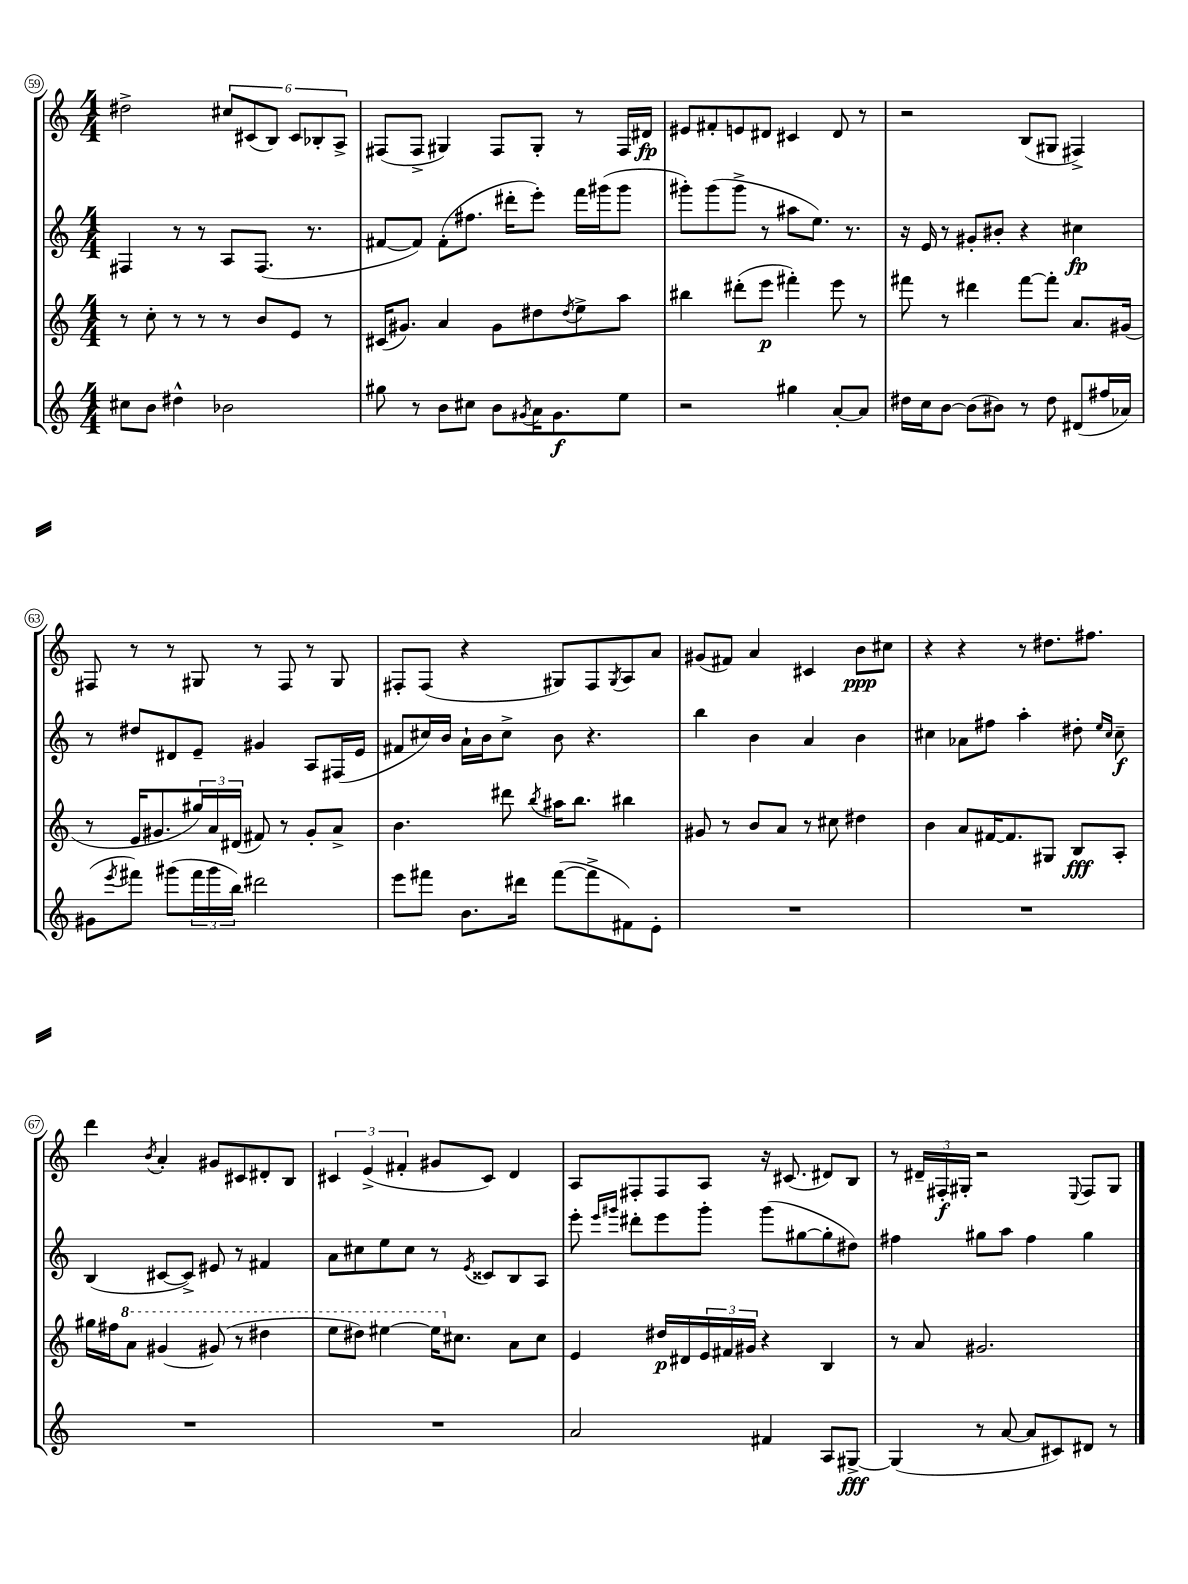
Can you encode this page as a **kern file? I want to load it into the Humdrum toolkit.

**kern	**kern	**kern	**kern
*staff4	*staff3	*staff2	*staff1
*clefG2	*clefG2	*clefG2	*clefG2
*k[]	*k[]	*k[]	*k[]
*M4/4	*M4/4	*M4/4	*M4/4
8cc#	8r	4F#	2dd#^
8b	8cc'	.	.
4dd#^^	8r	8r	.
.	8r	8r	.
2b-	8r	8A	12cc#
.	.	.	(12c#
.	8b	(8.F#	.
.	.	.	12B)
.	8e	.	12c#
.	.	8.r	.
.	.	.	12B-'
.	8r	.	.
.	.	.	12A^
=	=	=	=
8gg#	(16c#	[8f#	(8F#
.	8.g#)	.	.
8r	.	8f#])	8F#^
8b	4a	(8f#'	4G#)
8cc#	.	8.ff#	.
8b	8g#	.	8F#
.	.	16ddd#'	.
8qg#	.	.	.
16a	8dd#	8eee')	8G#'
8.g#	.	.	.
.	8qdd#	.	.
.	8ee^	16fff	8r
.	.	(16ggg#	.
8ee	8aa	8ggg#	16F#
.	.	.	16d#
=	=	=	=
2r	4bb#	8ggg#')	8e#
.	.	(8ggg#	8f#'
.	(8ddd#'	8ggg#^	8e
.	8eee	8r	8d#
4gg#	4fff#')	8aa#	4c#
.	.	8.ee)	.
[8a'	8eee	.	8d#
.	.	8.r	.
8a]	8r	.	8r
=	=	=	=
16dd#	8fff#	16r	2r
16cc	.	16e	.
[8b	8r	8r	.
(8b]	4ddd#	8g#'	.
8b#)	.	8b#'	.
8r	[8fff#	4r	(8B
8dd#	8fff#']	.	8G#
(8d#	8.a	4cc#	4F#^)
16ff#	.	.	.
16a-)	(16g#	.	.
=	=	=	=
(8g#	8r	8r	8F#
8qeee	.	.	.
8fff#)	16e	8dd#	8r
.	8.g#	.	.
(8ggg#	.	8d#	8r
24fff#	24gg#)	8e~	8G#
24ggg#	24a	.	.
24bb)	(24d#	.	.
2ddd#	8f#)	4g#	8r
.	8r	.	8F#
.	8g#'	8A	8r
.	8a^	(16F#	8G#
.	.	16e	.
=	=	=	=
8eee	4.b	8f#	8F#'
8fff#	.	16cc#)	(8F#
.	.	16b	.
8.b	.	16a`	4r
.	.	16b	.
.	8ddd#	8cc#^	.
16ddd#	.	.	.
.	8qbb	.	.
([8fff#	16aa#	8b	8G#)
.	8.bb	.	.
8fff#^]	.	4.r	8F#
.	.	.	8qG#
8f#)	4bb#	.	8A
8e'	.	.	8a
=	=	=	=
1r	8g#	4bb	(8g#
.	8r	.	8f#)
.	8b	4b	4a
.	8a	.	.
.	8r	4a	4c#
.	8cc#	.	.
.	4dd#	4b	8b
.	.	.	8cc#
=	=	=	=
1r	4b	4cc#	4r
.	8a	8a-	4r
.	[16f#	8ff#	.
.	8.f#]	.	.
.	.	4aa'	8r
.	8G#	.	8.dd#
.	8B	8dd#'	.
.	.	.	8.ff#
.	.	16qqee	.
.	.	16qqcc#	.
.	8A'	8cc#~	.
=	=	=	=
1r	16gg#	(4B	4ddd
.	16ff#	.	.
.	8aa	.	.
.	.	.	8qb
.	[4gg#	[8c#	4a'
.	.	8c#^])	.
.	(8gg#]	8e#	8g#
.	8r	8r	8c#
.	4ddd#	4f#	8d#'
.	.	.	8B
=	=	=	=
1r	8eee	8a	6c#
.	8ddd#)	8cc#	.
.	.	.	(6e^
.	[4eee#	8ee	.
.	.	.	6f#'
.	.	8cc#	.
.	16eee#]	8r	8g#
.	8.cc#	.	.
.	.	8qe	.
.	.	8c##	8c#)
.	8a	8B	4d
.	8cc#	8A	.
=	=	=	=
2a	4e	8eee'	8A
.	.	16qqeee	.
.	.	16qqggg#	.
.	.	8ddd#'	8F#'
.	16dd#	8eee	8F#
.	16d#	.	.
.	24e	8ggg#'	8A
.	24f#	.	.
.	24g#	.	.
4f#	4r	(8ggg#	16r
.	.	.	(8.c#
.	.	[8gg#	.
8A	4B	8gg#']	8d#)
[8G#^	.	8dd#)	8B
=	=	=	=
(4G#]	8r	4ff#	8r
.	8a	.	24d#~
.	.	.	24F#'
.	.	.	24G#'
8r	2.g#	8gg#	2r
[8a	.	8aa	.
8a]	.	4ff#	.
8c#)	.	.	.
.	.	.	8qqE
8d#	.	4gg#	8F#
8r	.	.	8G#
==	==	==	==
*-	*-	*-	*-
